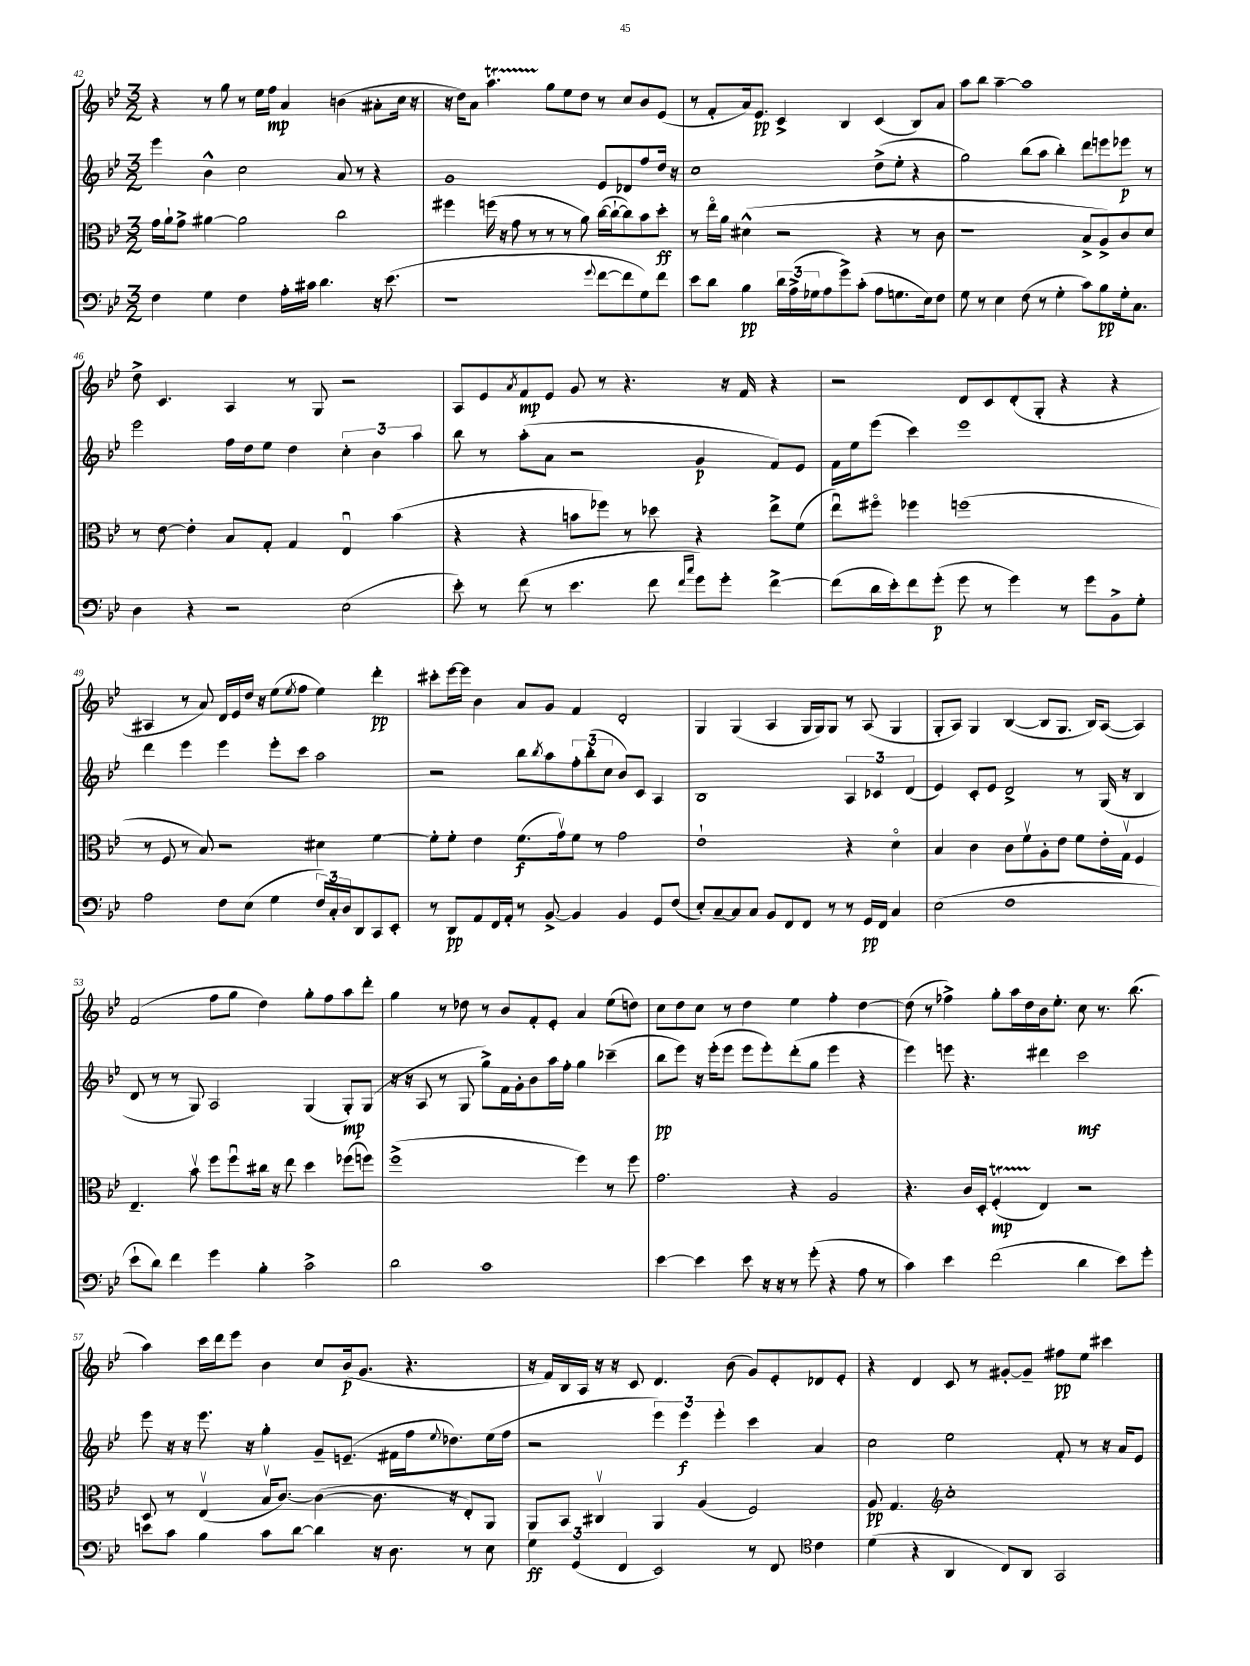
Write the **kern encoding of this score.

**kern	**kern	**kern	**kern
*staff4	*staff3	*staff2	*staff1
*clefF4	*clefC3	*clefG2	*clefG2
*k[b-e-]	*k[b-e-]	*k[b-e-]	*k[b-e-]
*M3/2	*M3/2	*M3/2	*M3/2
4F\	16g\LL	4eee-\	4r
.	16a`\J	.	.
.	8g^\J	.	.
4G\	[4a#\	4b-^^\	8r
.	.	.	8gg\
4F\	2a#\]	2cc\	8r
.	.	.	16ee-\LL
.	.	.	16ff\JJ
16A'\LL	.	.	4a/
16c#\JJ	.	.	.
4.d\	.	.	.
.	2cc\	8a/	(4b\
.	.	8r	.
16r	.	4r	8a#'\L
(8.e-\	.	.	.
.	.	.	16cc\Jk
.	.	.	16r
=	=	=	=
1r	4ff#\	1g	16r
.	.	.	16dd\LK)
.	.	.	8a\J
.	(16ff\	.	4.aa\
.	16r	.	.
.	8g\	.	.
.	8r	.	.
.	8r	.	8gg\L
.	8r	.	8ee-\
.	8a\)	.	8dd\J
8qqg/	.	.	.
[8f\L	([16cc\LL	8e-/L	8r
.	16cc`\_J	.	.
8f\]	8cc\])	8d-/	8cc/L
8G\)	8b-\	8ff/	8b-/
8f\J	8dd'\J	16dd/Jk	(8e-/J
.	.	16r	.
=	=	=	=
8e-\L	8r	1cc	8r
8d\J	16ee-o\LL	.	8f'/L
.	16a\JJ	.	.
4B-\	(4d#^^\	.	16a/k)
.	.	.	8.e-/J
24d\LL	2r	.	4c^/
(24A^\	.	.	.
24G-\J	.	.	.
8A\	.	.	.
8g^\)	.	.	4B-/
(8c'\J	.	.	.
8A\L	4r	(8dd^\L	(4c/
8.G\	.	8ee-'\J	.
.	8r	4r	8B-/L)
16E-\k)	.	.	.
8F\J	8c\	.	8a/J
=	=	=	=
8G\	1r	2gg\)	8aa\L
8r	.	.	8bb-\J
4E-\	.	.	[4aa~\
(8F\	.	(8bb-\L	1aa]
8r	.	8aa\J	.
4G'\	.	4bb-'\)	.
8c\L)	8B-^/L	8ddd\L	.
8B-\	8A^/)	8eee\	.
16G'\k	8c/	8eee-\J	.
8.C\J	.	.	.
.	8d/J	8r	.
=	=	=	=
4D\	8r	2eee-\	8dd^\
.	[8e-\	.	4.c/
4r	4e-'\]	.	.
2r	8B-/L	16ff\LL	4A/
.	.	16dd\J	.
.	8G'/J	8ee-\J	.
.	4G/	4dd\	8r
.	.	.	8G/
(2E-\	4E-u/	6cc'\	2r
.	.	6b-\	.
.	(4b-\	.	.
.	.	6aa\	.
=	=	=	=
8e-'\)	4r	8bb-\	8A/L
8r	.	8r	8e-/
.	.	.	8qa/
(8f\	4r	(8aa'\L	8f/
8r	.	8a\J	8e-/J
4.e-\	8b\L	2r	8g/
.	8ff-\J)	.	8r
.	8r	.	4.r
8f\	8dd-\	.	.
16qqf/LL	.	.	.
16qqcc/JJ	.	.	.
8g\L)	4r	4g/	.
8g'\J	.	.	16r
.	.	.	16f/
[4f^\	8ee-^\L	8f/L)	4r
.	(8f\J	8e-/J	.
=	=	=	=
(8f\]L	8ee-u\L)	16f\LL	2r
.	.	16ee-\J	.
16d\L	8ff#o\J	(8eee-\J	.
16e-'\J)	.	.	.
8f\	4ff-\	4ccc\)	.
(8g'\J	.	.	.
8g\	(1ff	1eee-	8d/L
8r	.	.	8c/
4g\)	.	.	(8d'/
.	.	.	8G'/J
8r	.	.	4r
8g\L	.	.	.
8BB-^\	.	.	4r
8G'\J	.	.	.
=	=	=	=
2A\	8r	4ddd\	4A#/
.	8F/	.	.
.	8r	4eee-\	8r
.	8B-/)	.	8a/)
8F\L	2r	4eee-\	16d/LL
.	.	.	16e-/
(8E-\J	.	.	16dd/JJ
.	.	.	16r
4G\	.	8eee-'\L	(8ee-\L
.	.	.	8qee-/
.	.	8ccc\J	8ff\J
24F/LL)	4d#\	2aa\	4ee-\)
24C'/	.	.	.
24D/J	.	.	.
8DD/	.	.	.
8CC/	[4f\	.	4ddd'\
8EE-'/J	.	.	.
=	=	=	=
8r	8f'\]L	2r	8ccc#'\L
8DD/L	8f'\J	.	[16eee-\L
.	.	.	16eee-\]JJ
8AA/	4e-\	.	4b-\
16FF/L	.	.	.
16AA'/JJ	.	.	.
8r	(8.f\L	8bb-\L	8a/L
.	.	8qbb-/	.
[8BB-^/	.	8aa\	8g/J
.	16gv\k)	.	.
4BB-/]	8f\J	12ff'\	4f/
.	.	(12bb-'\	.
.	8r	.	.
.	.	12cc\J	.
4BB-/	2g\	8b-/L)	2d'/
.	.	8c/J	.
8GG/L	.	4A/	.
(8F/J	.	.	.
=	=	=	=
8E-'/L)	1e-`	1B-	4G/
[8C~/	.	.	.
8C/]	.	.	(4G/
8C/J	.	.	.
8BB-/L	.	.	4A/
8FF/	.	.	.
8FF/J	.	.	16G/LL
.	.	.	16G/J)
8r	.	.	8G/J
8r	4r	6A/	8r
16GG/LL	.	.	(8A/
.	.	6c-/	.
16FF/JJ	.	.	.
4C/	4do\	.	4G/
.	.	(6d/	.
=	=	=	=
(2E-\	4B-/	4e-/)	8G'/L
.	.	.	8A/J)
.	4c\	8c'/L	4G/
.	.	8e-/J	.
1F	8c\L	2d^/	([4B-/
.	8fv\	.	.
.	8A'\	.	8B-/]L
.	8e-\J	.	8.G/J
.	8f\L	8r	.
.	.	.	16B-/LK)
.	16e-'\L	(16G/	([8A/J
.	16Gv\JJ	16r	.
.	4F/	4B-/	4A/])
=	=	=	=
8e-`\L	4.E-~/	8d/	(2f/
8d\J)	.	8r	.
4f\	.	8r	.
.	8b-v\	8G/)	.
4g\	8ff\L	2A/	8ff\L
.	8ffu\	.	8gg\J
4B-'\	16cc#\Jk	.	4dd\)
.	16r	.	.
.	8ee-\	.	.
2c^\	4dd\	(4G/	8gg'\L
.	.	.	8ff\
.	(8ff-\L	8G'/L)	8aa\
.	8ff\J)	(8G/J	8ddd'\J
=	=	=	=
2d\	(1ff^	16r	4gg\
.	.	16r	.
.	.	8A/	.
.	.	8r	8r
.	.	8G/	8dd-\
1c	.	8gg^\L)	8r
.	.	16f\L	8b-/L
.	.	16g'\J	.
.	.	8b-\	8f'/
.	.	16aa\L	8e-'/J
.	.	16ff'\JJ	.
.	4ff\)	4gg\	4a/
.	8r	(4ccc-~\	(8ee-\L
.	8ff\	.	8dd\J)
=	=	=	=
[4e-\	2.g\	8bb-\L	8cc\L
.	.	8eee-\J)	8dd\
4e-\]	.	16r	8cc\J
.	.	(16eee-'\LK	.
.	.	8eee-\J	8r
8e-\	.	8eee-\L	4dd\
16r	.	8eee-'\)	.
16r	.	.	.
8r	4r	(8ddd'\	4ee-\
(8g'\	.	8gg\J	.
4r	2A/	4eee-\	4ff'\
8A\	.	4r	[4dd\
8r	.	.	.
=	=	=	=
4c\)	4.r	4eee-\)	(8dd\]
.	.	.	8r
4e-\	.	8eee\	4ff-^\)
.	16c/LL	4.r	.
.	16D'/JJ	.	.
(2f\	(4F'/	.	8gg'\L
.	.	.	16aa\L
.	.	.	16dd\
.	4E-/)	4ddd#\	16b-\J
.	.	.	8.ee-'\J
4d\	2r	2ccc\	8cc\
.	.	.	8.r
8e-\L)	.	.	.
.	.	.	(8.bb-\
8g'\J	.	.	.
=	=	=	=
8e\L	8D/	8eee-\	4aa\)
8c\J	8r	16r	.
.	.	16r	.
4B-\	(4E-v/	8.eee-\	16ccc\LL
.	.	.	16ddd\J
.	.	.	8eee-\J
.	.	16r	.
8c\L	16B-v/LK	4gg'\	4b-\
.	[8.c/J)	.	.
[8d\J	.	.	.
4d\]	(4c\_	8g~/L	8cc/L
.	.	(8.e~/J	(16b-/k
.	.	.	8.g/J
16r	8.c\]	.	.
8.D\	.	16f#\LL	.
.	.	16ff\J	4.r
.	.	8qqee-/	.
.	16r	8.dd-\)	.
8r	8E-'/L)	.	.
8E-\	8AA/J	(16ee-\L	.
.	.	16ff\JJ	.
=	=	=	=
6G\	8AA/L	2r	16r
.	.	.	16f/LL)
.	8BB-/J	.	16B-/
(6GG/	.	.	.
.	.	.	16A/JJ
.	4C#v/	.	16r
.	.	.	16r
6FF/	.	.	.
.	.	.	8c/
2EE-/)	4AA/	6eee-\)	4.d/
.	.	6eee-\	.
.	(4A/	.	.
.	.	6eee-'\	.
.	.	.	(8b-\
8r	2F/)	4ccc\	8g/L)
8FF/	.	.	8e-'/
*clefC4	*	*	*
4c\	.	4a/	8d-/
.	.	.	8e-'/J
=	=	=	=
(4d\	8A/	2cc\	4r
.	4.G/	.	.
4r	.	.	4d/
*	*clefG2	*	*
4AA/	1cc'	2ee-\	8c/
.	.	.	8r
8C/L)	.	.	[8g#'/L
8AA/J	.	.	8g#~/]J
2GG/	.	8f'/	8ff#\L
.	.	8r	8ee-\J
.	.	16r	4ccc#\
.	.	16a/LK	.
.	.	8e-/J	.
==	==	==	==
*-	*-	*-	*-
